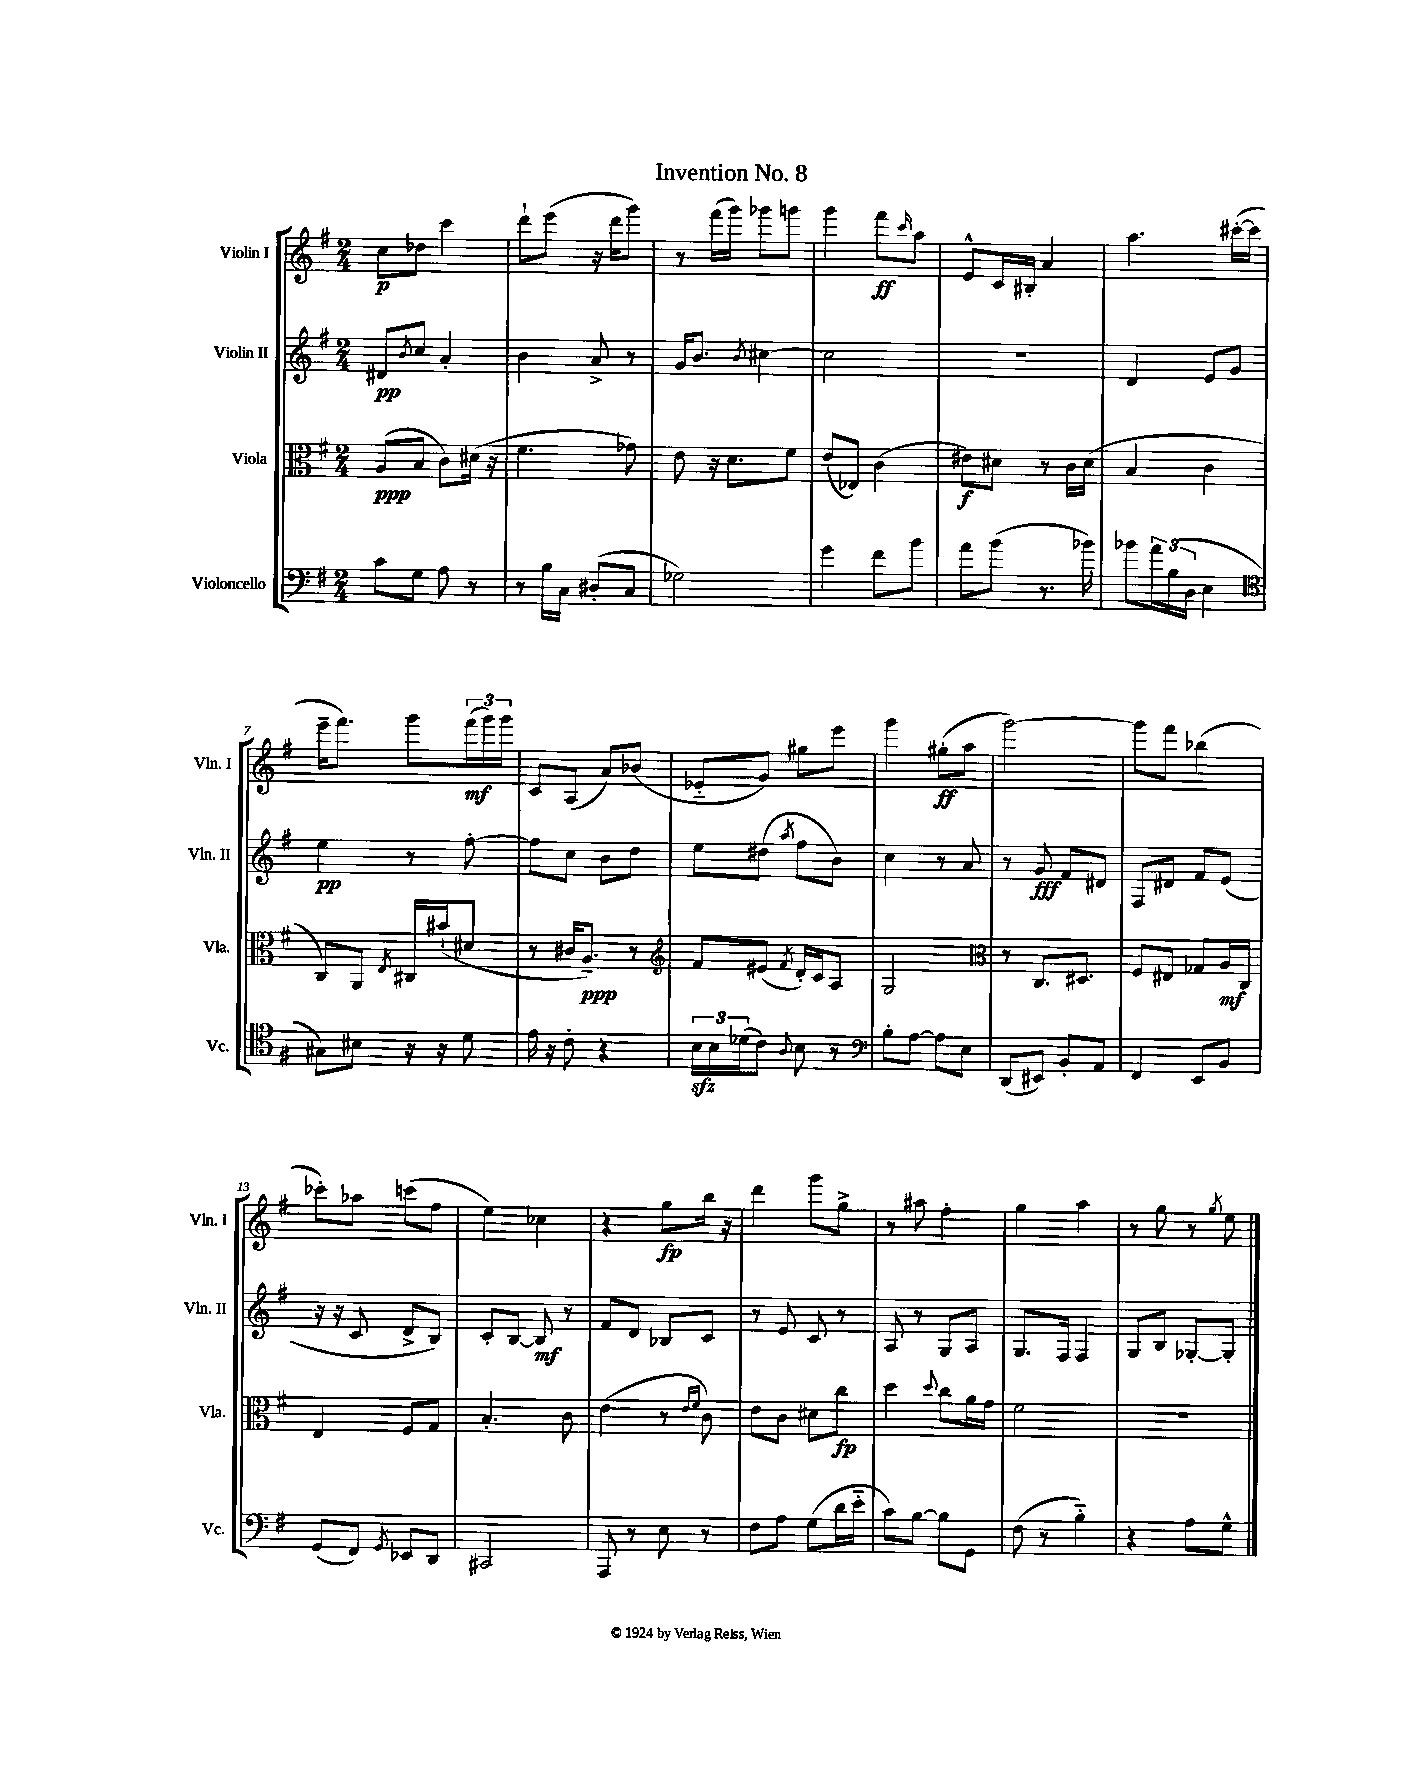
\header { title = "Invention No. 8" }
<<
\new StaffGroup <<
\new Staff = "s0" \with { instrumentName = "Violin I" shortInstrumentName = "Vln. I" } {
    \clef treble \key g \major \numericTimeSignature \time 2/4
    c''8\p des''8 c'''4 |
    d'''8-! e'''8( r16 d'''16 g'''8) |
    r8 fis'''16( g'''16) ges'''8 g'''8 |
    g'''4 fis'''8\ff \grace { c'''16 } a''8 |
    e'8-^ c'16 bis16-. a'4 |
    a''4. cis'''16~-.( cis'''16 |
    e'''16-- fis'''8.) g'''8 \tuplet 3/2 { fis'''16\mf( g'''16) g'''16 } |
    c'8 a8( a'8) bes'8( |
    ees'8-_ g'8) gis''8 e'''8 |
    g'''4 gis''8-.\ff( a''8 |
    g'''2~) |
    g'''8 fis'''8 bes''4( |
    ces'''8-.) aes''8 c'''8( fis''8 |
    e''4) ces''4 |
    r4 g''8\fp b''16 r16 |
    d'''4 g'''8 g''8-> |
    r8 ais''8 fis''4-. |
    g''4 a''4 |
    r8 g''8 r8 \acciaccatura { g''8 } e''8 \bar "|." |
}
\new Staff = "s1" \with { instrumentName = "Violin II" shortInstrumentName = "Vln. II" } {
    \clef treble \key g \major \numericTimeSignature \time 2/4
    dis'8\pp \acciaccatura { b'8 } c''8 a'4-. |
    b'4 a'8-> r8 |
    g'16 b'8. \acciaccatura { b'8 } cis''4~ |
    cis''2 |
    R2 |
    d'4 e'8 g'8 |
    e''4\pp r8 fis''8~-. |
    fis''8 c''8 b'8 d''8 |
    e''8 dis''8( \acciaccatura { a''8 } fis''8 b'8) |
    c''4 r8 a'8 |
    r8 g'8\fff fis'8 dis'8 |
    fis8 dis'8 fis'8 e'8( |
    r16 r16 c'8 d'8-> b8) |
    c'8-. b8~ b8\mf r8 |
    fis'8 d'8 bes8 c'8 |
    r8 e'8 c'8 r8 |
    a8 r8 g8 a8 |
    g8. fis16 fis4 |
    g8 b8 ges8~-. ges8-. \bar "|." |
}
\new Staff = "s2" \with { instrumentName = "Viola" shortInstrumentName = "Vla." } {
    \clef alto \key g \major \numericTimeSignature \time 2/4
    a8\ppp( b8 c'8) dis'16( r16 |
    fis'4. ges'8) |
    e'8 r16 d'8. fis'8 |
    e'8( ees8) c'4( |
    eis'8\f) dis'8 r8 c'16 dis'16( |
    b4 c'4 |
    c8) a,8 \acciaccatura { e8 } cis16 bis'16-!( dis'8 |
    r8 cis'16 a8.--\ppp) r8 |
    \clef treble fis'8 eis'8( \acciaccatura { fis'8 } d'16-.) c'16 a8 |
    g2 |
    \clef alto r8 c8. dis8. |
    fis8 eis8 ges8 a16\mf c16 |
    e4 fis8 g8 |
    b4.-. c'8 |
    e'4( r8 \grace { e'16 fis'16 } c'8) |
    e'8 c'8 dis'8 c''8\fp |
    d''4 \appoggiatura { d''8 } c''8 a'16 g'16 |
    fis'2 |
    R2 \bar "|." |
}
\new Staff = "s3" \with { instrumentName = "Violoncello" shortInstrumentName = "Vc." } {
    \clef bass \key g \major \numericTimeSignature \time 2/4
    c'8 g8 a8 r8 |
    r8 b16 c16 dis8-.( c8 |
    ges2) |
    g'4 fis'8 b'8 |
    a'8 b'8( r8. bes'16) |
    bes'8 \tuplet 3/2 { a'16 b16( d16 } e4 |
    \clef tenor gis8) bis8 r16 r16 d'8 |
    e'16 r16 c'8-. r4 |
    \tuplet 3/2 { b16\sfz b16 des'16( } c'8) \appoggiatura { a8 } b8 r8 |
    \clef bass b8-. a8~ a8 e8 |
    d,8( eis,8) b,8-. a,8 |
    fis,4 e,8 b,8 |
    g,8( fis,8) \acciaccatura { g,8 } ees,8 d,8 |
    cis,2 |
    a,,8 r8 e8 r8 |
    fis8 a8 g8( d'16 e'16-_ |
    c'8) b8~ b8 g,8 |
    fis8( r8 b4-_) |
    r4 a8 g8-^ \bar "|." |
}
>>
>>
